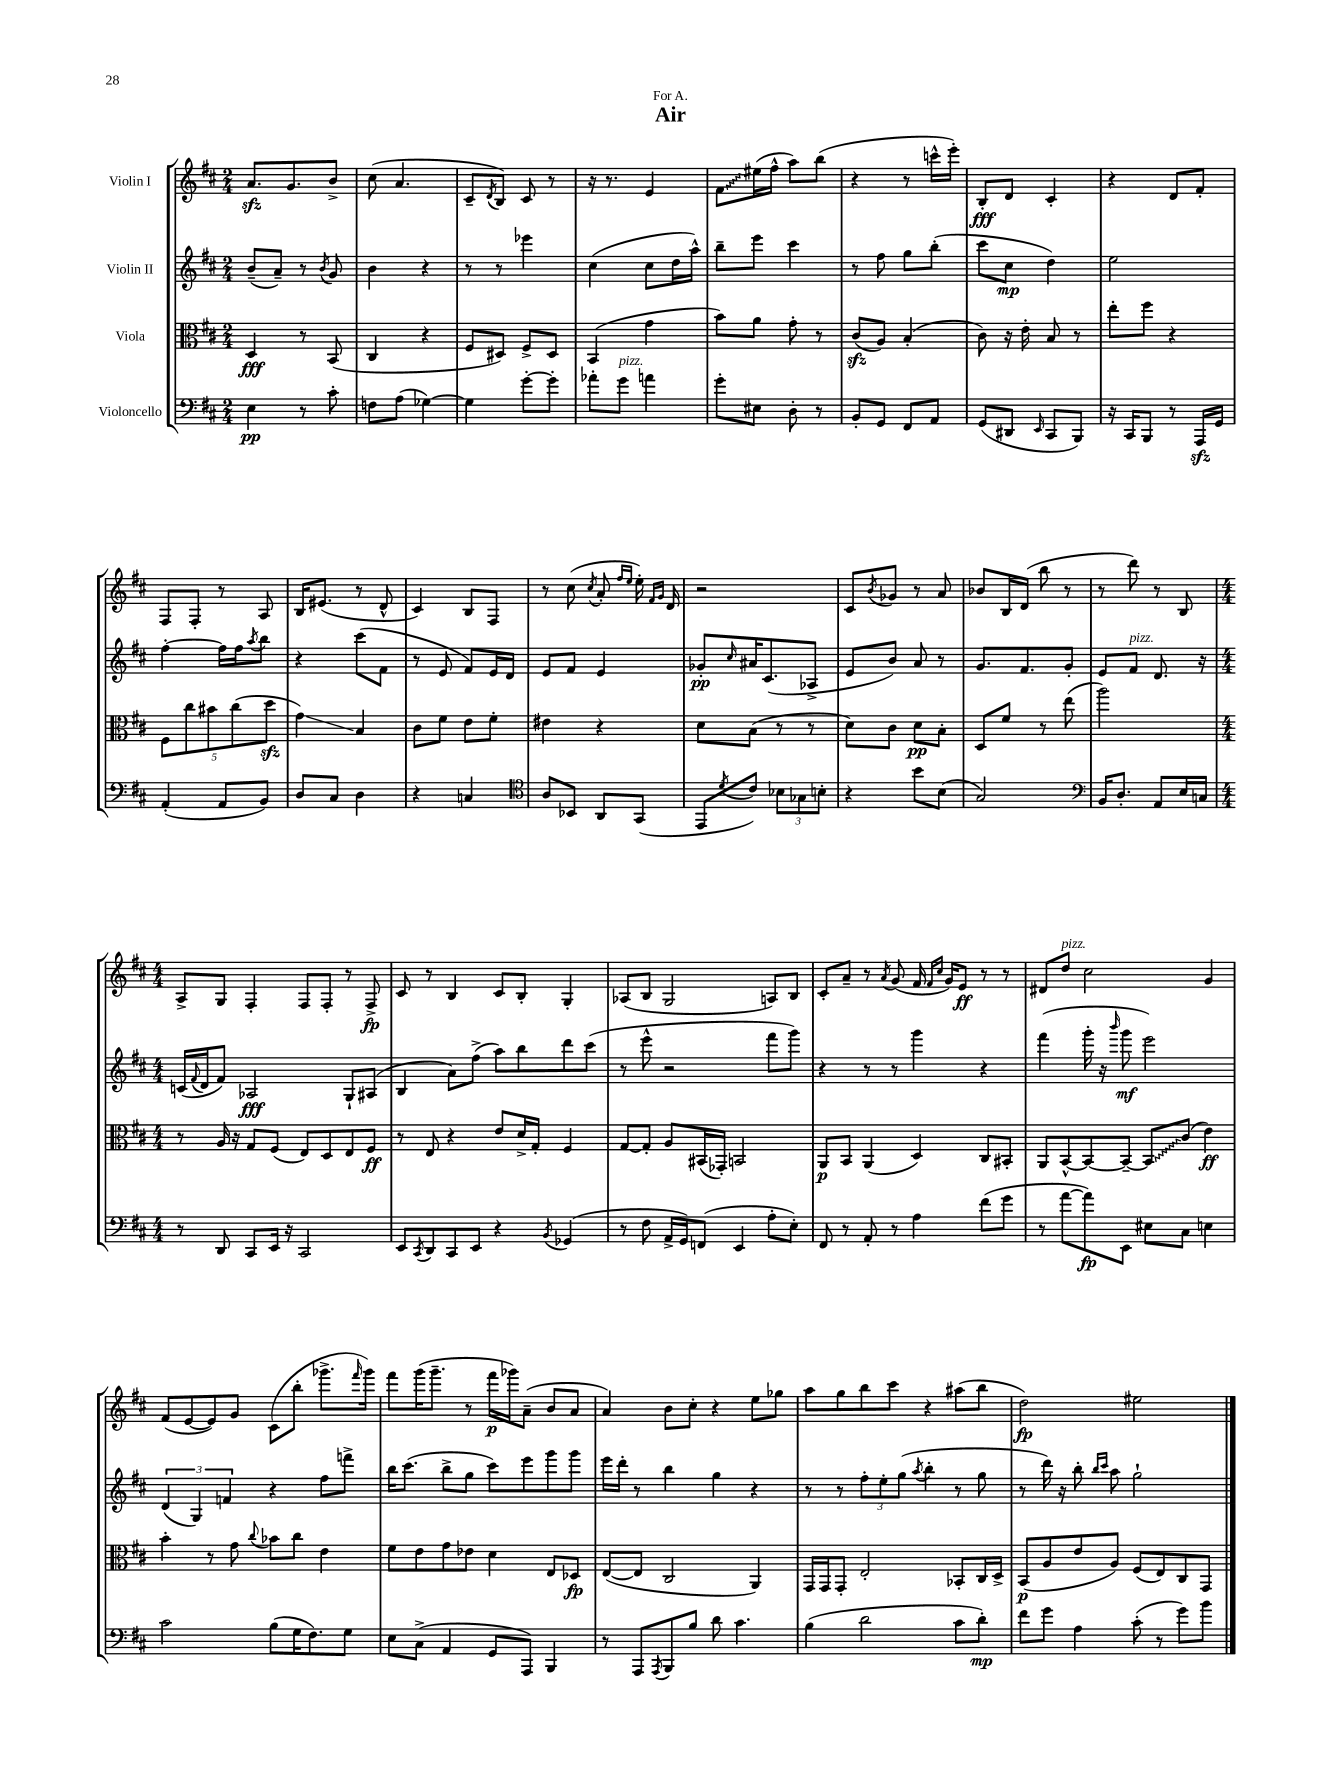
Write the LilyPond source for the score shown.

\header { title = "Air" dedication = "For A." }
<<
\new StaffGroup <<
\new Staff = "s0" \with { instrumentName = "Violin I" } {
    \clef treble \key d \major \numericTimeSignature \time 2/4
    a'8.\sfz g'8. b'8-> |
    cis''8( a'4. |
    cis'8-- \acciaccatura { d'8 } b8) cis'8 r8 |
    r16 r8. e'4 |
    \once \override Glissando.style = #'zigzag fis'8\glissando eis''16( fis''16-^ a''8) b''8( |
    r4 r8 c'''16-^ e'''16-.) |
    b8-.\fff d'8 cis'4-. |
    r4 d'8 fis'8-. |
    fis8 fis8-. r8 a8 |
    b16 eis'8.( r8 d'8-^ |
    cis'4) b8 fis8 |
    r8 cis''8( \acciaccatura { cis''8 } a'8-. \grace { fis''16 e''16 } e''16-.) \grace { fis'16 g'16 } d'16 |
    r2 |
    cis'8 \acciaccatura { b'8 } ges'8 r8 a'8 |
    bes'8 b16 d'16( b''8 r8 |
    r8 d'''8) r8 b8 |
    \numericTimeSignature \time 4/4 a8-> g8 fis4-. fis8 fis8-. r8 fis8->\fp |
    cis'8 r8 b4 cis'8 b8-. g4-. |
    aes8( b8 g2 a8) b8 |
    cis'8-. a'8-- r8 \acciaccatura { a'8 } g'8( fis'16 \grace { fis'16 cis''16 } g'16) e'8\ff r8 r8 |
    dis'8 d''8^\markup { \italic "pizz." } cis''2 g'4 |
    fis'8( e'8~ e'8) g'8 cis'8( b''8-. ges'''8.-> \grace { fis'''16 } ges'''16) |
    fis'''8 g'''16( g'''8.-- r8 fis'''16\p ges'''16) a'8--( b'8 a'8 |
    a'4) b'8 cis''8-. r4 e''8 ges''8 |
    a''8 g''8 b''8 cis'''8 r4 ais''8( b''8 |
    d''2\fp) eis''2 \bar "|." |
}
\new Staff = "s1" \with { instrumentName = "Violin II" } {
    \clef treble \key d \major \numericTimeSignature \time 2/4
    b'8--( a'8--) r8 \acciaccatura { b'8 } g'8 |
    b'4 r4 |
    r8 r8 ees'''4 |
    cis''4( cis''8 d''16 a''16-^) |
    b''8-- e'''8 cis'''4 |
    r8 fis''8 g''8 b''8-.( |
    cis'''8 cis''8\mp d''4) |
    e''2 |
    fis''4~-. fis''16 fis''16 \acciaccatura { a''8 } b''8 |
    r4 cis'''8( fis'8 |
    r8 e'8 fis'8) e'16 d'16 |
    e'8 fis'8 e'4 |
    ges'8-.\pp \grace { cis''16 } ais'16 cis'8.( aes8-> |
    e'8 b'8) a'8 r8 |
    g'8. fis'8. g'8-. |
    e'8 fis'8^\markup { \italic "pizz." } d'8. r16 |
    \numericTimeSignature \time 4/4 c'16( \appoggiatura { fis'8 } d'16 fis'8) aes2\fff g8-! ais8( |
    b4 a'8) fis''8->( a''8) b''8 d'''8 cis'''8( |
    r8 e'''8-^ r2 fis'''8 g'''8) |
    r4 r8 r8 g'''4 r4 |
    fis'''4( g'''16-. r16 \grace { b'''16 } g'''8\mf e'''2) |
    \tuplet 3/2 { d'4( g4) f'4 } r4 fis''8 f'''8-> |
    b''16 cis'''8.( b''8-> g''8 cis'''8) e'''8 g'''8 g'''8 |
    e'''16 d'''16-. r8 b''4 g''4 r4 |
    r8 r8 \tuplet 3/2 { fis''8-. e''8-. g''8( } \acciaccatura { a''8 } b''4-. r8 g''8 |
    r8 d'''16) r16 b''8-. \grace { b''16 cis'''16 } a''8 g''2-! \bar "|." |
}
\new Staff = "s2" \with { instrumentName = "Viola" } {
    \clef alto \key d \major \numericTimeSignature \time 2/4
    d4\fff r8 b,8( |
    cis4 r4 |
    fis8 dis8) fis8-> dis8 |
    b,4( g'4 |
    b'8) a'8 g'8-. r8 |
    cis'8\sfz( a8) b4-.( |
    cis'8) r16 e'16-. b8 r8 |
    e''8-. fis''8 r4 |
    \tuplet 5/4 { fis8 cis''8 bis'8 cis''8( d''8\sfz } |
    g'4\glissando) b4 |
    cis'8 fis'8 e'8 fis'8-. |
    eis'4 r4 |
    d'8 b8( r8 r8 |
    d'8) cis'8 d'8\pp b8-. |
    d8 fis'8 r8 e''8( |
    a''2) |
    \numericTimeSignature \time 4/4 r8 a16 r16 g8 fis8( e8) d8 e8 fis8\ff |
    r8 e8 r4 e'8 d'16-> g16-. fis4 |
    g8~ g8-. a8 bis,16( ges,16-.) b,2 |
    a,8\p b,8 a,4( d4) cis8 bis,8-. |
    a,8 b,8~-^ b,8~ b,8~-- \once \override Glissando.style = #'zigzag b,8\glissando cis'8( e'4\ff) |
    b'4-. r8 g'8 \appoggiatura { cis''8 } bes'8 cis''8 e'4 |
    fis'8 e'8 g'8 ees'8 d'4 e8 des8\fp |
    e8~( e8 cis2 a,4) |
    g,16 g,16 g,8-. e2-. bes,8-. cis16 d16-> |
    b,8\p( a8 e'8 a8) fis8( e8) cis8 g,8 \bar "|." |
}
\new Staff = "s3" \with { instrumentName = "Violoncello" } {
    \clef bass \key d \major \numericTimeSignature \time 2/4
    e4\pp r8 cis'8-. |
    f8 a8( ges4~) |
    ges4 g'8~-. g'8-. |
    aes'8-. g'8^\markup { \italic "pizz." } a'4 |
    g'8-. eis8 d8-. r8 |
    b,8-. g,8 fis,8 a,8 |
    g,8( dis,8 \grace { e,16 } cis,8 b,,8) |
    r16 cis,16 b,,8 r8 a,,16\sfz g,16 |
    a,4-.( a,8 b,8) |
    d8 cis8 d4 |
    r4 c4 |
    \clef tenor a8 bes,8 a,8 g,8( |
    e,8 \acciaccatura { d'8 } cis'8) \tuplet 3/2 { bes8 ges8 b8-. } |
    r4 b'8 b8( |
    g2) |
    \clef bass b,16 d8.-. a,8 e16 c16 |
    \numericTimeSignature \time 4/4 r8 d,8 cis,8 e,16 r16 cis,2 |
    e,8 \acciaccatura { cis,8 } d,8 cis,8 e,8 r4 \acciaccatura { b,8 } ges,4( |
    r8 fis8 a,16-> g,16) f,8( e,4 a8-. e8-.) |
    fis,8 r8 a,8-. r8 a4 fis'8( g'8 |
    r8 a'8~ a'8\fp) e,8 eis8 cis8 e4 |
    cis'2 b8( g16 fis8.) g8 |
    e8 cis8->( a,4 g,8 a,,8) b,,4 |
    r8 a,,8 \acciaccatura { a,,8 } b,,8 b8 d'8 cis'4. |
    b4( d'2 cis'8 d'8-.\mp) |
    fis'8 g'8 a4 cis'8-.( r8 g'8) b'8 \bar "|." |
}
>>
>>
\layout { \context { \Score \remove "Bar_number_engraver" } }
